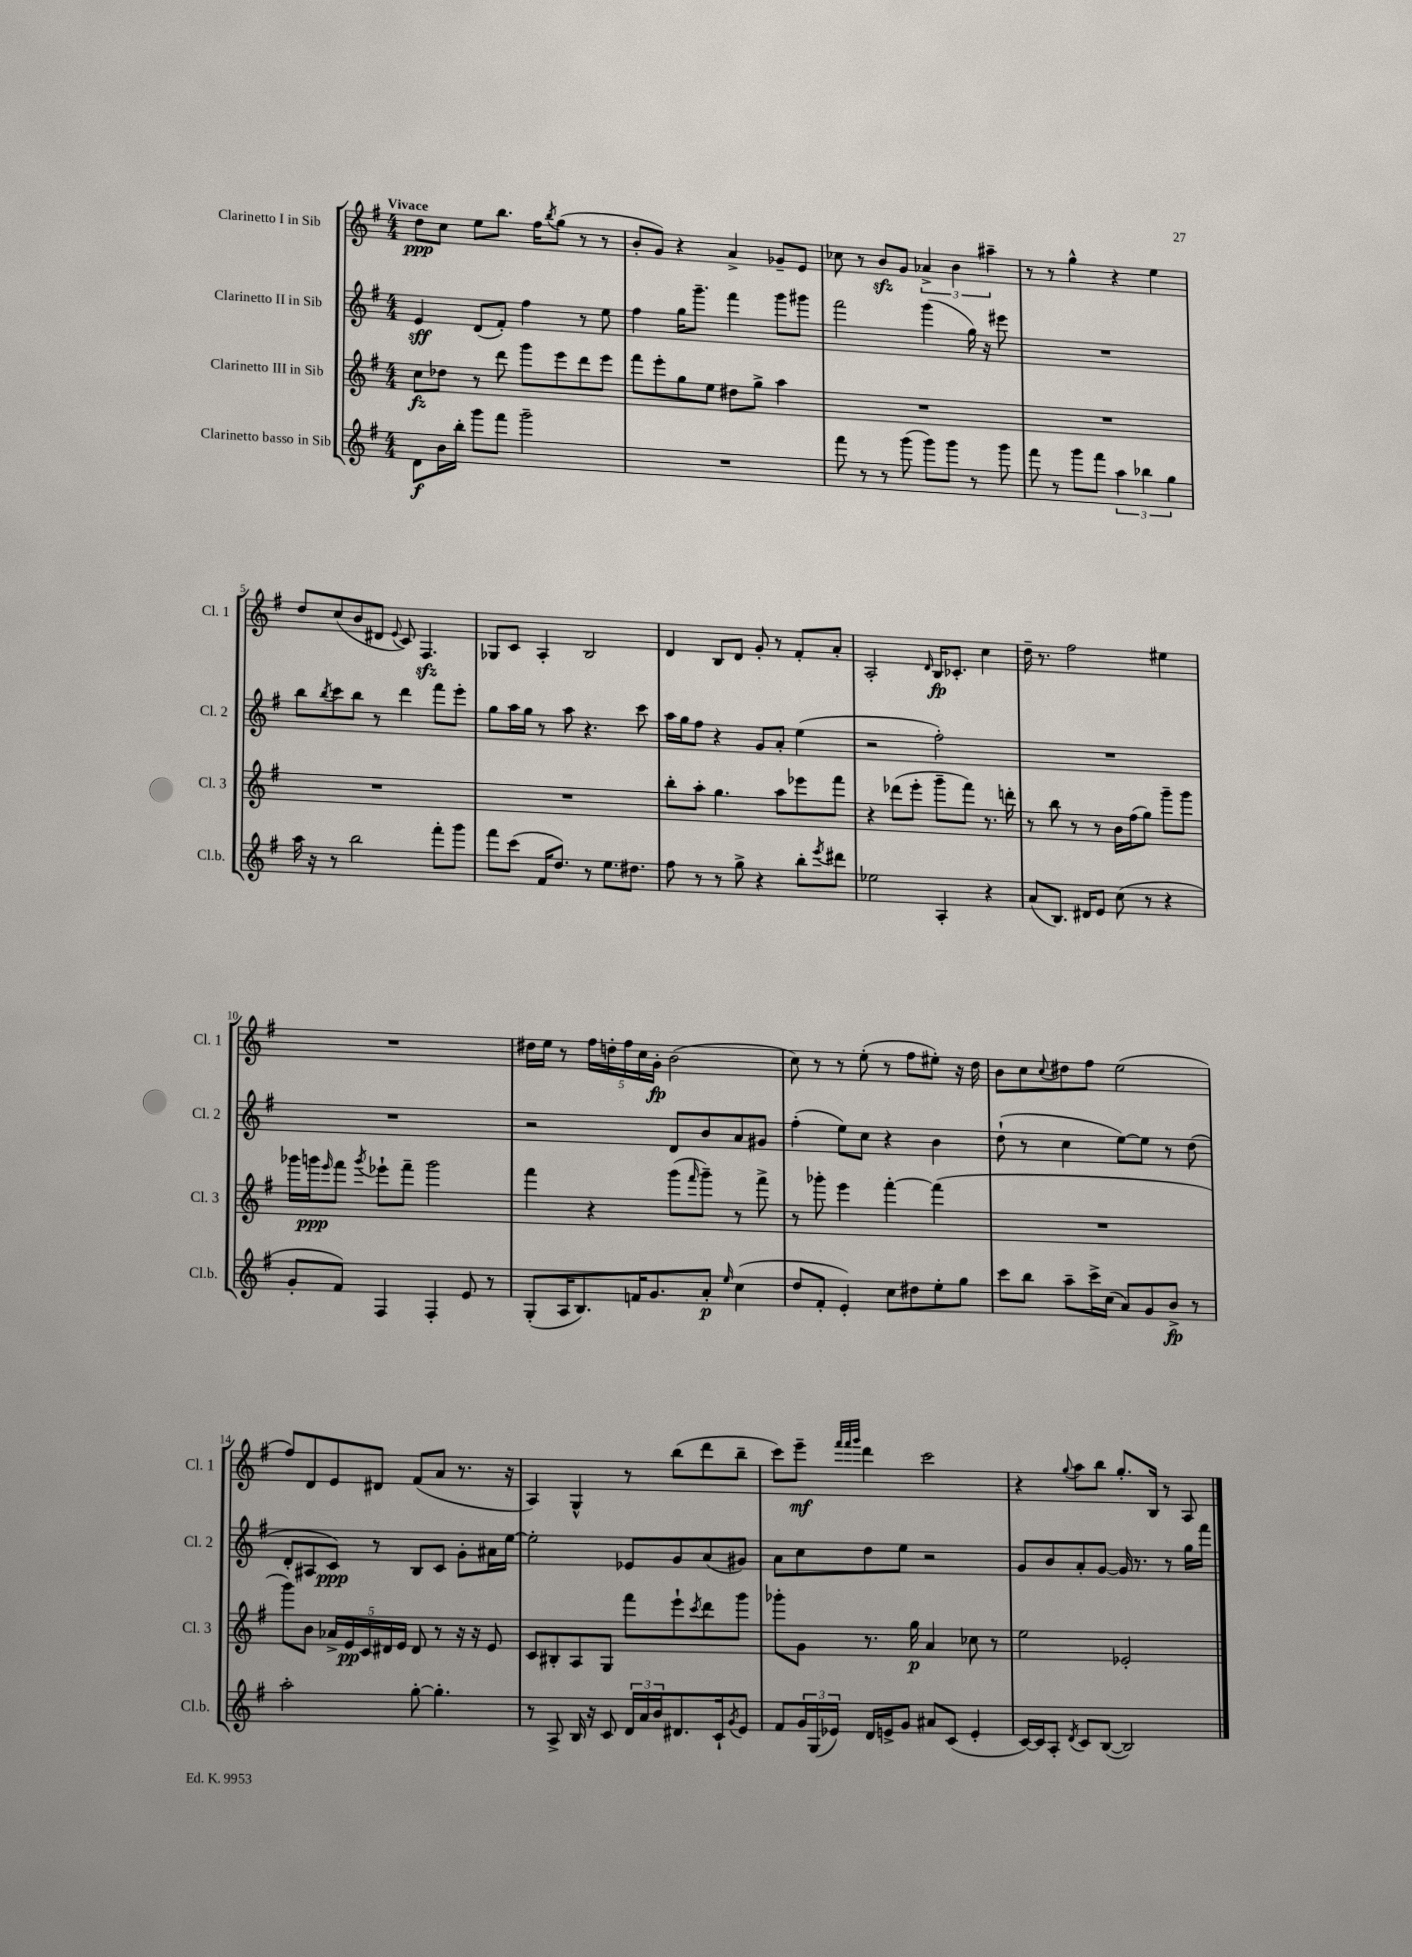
<<
\new StaffGroup <<
\new Staff = "s0" \with { instrumentName = "Clarinetto I in Sib" shortInstrumentName = "Cl. 1" } {
    \clef treble \key g \major \numericTimeSignature \time 4/4 \tempo "Vivace"
    d''8\ppp c''8 e''8 b''8. fis''16 \acciaccatura { b''8 } g''8( r8 r8 |
    b'8-. g'8) r4 a'4-> ges'8-- e'8 |
    ces''8 r8 b'8\sfz g'8 \tuplet 3/2 { aes'4-> b'4 ais''4-- } |
    r8 r8 g''4-^ r4 e''4 |
    d''8 c''8( b'8 dis'8 \appoggiatura { e'8 } c'8) fis4.\sfz |
    ges8 c'8 a4-. b2 |
    d'4 b8 d'8 g'8-. r8 fis'8-. a'8-. |
    a2-. \grace { d'16 } b16\fp ces'8.-. c''4 |
    d''16-- r8. fis''2 eis''4 |
    R1 |
    dis''16 e''16 r8 \tuplet 5/4 { fis''16 d''16-. fis''16 c''16 g'16-.\fp } b'2( |
    c''8) r8 r8 e''8-.( r8 fis''8 eis''8-.) r16 d''16 |
    b'8 c''8 \appoggiatura { c''8 } dis''8 fis''8 e''2( |
    fis''8) d'8 e'8 dis'8 fis'8( a'8 r8. r16 |
    a4) g4-^ r8 b''8( d'''8 b''8-- |
    c'''8) e'''8--\mf \grace { fis'''32 fis'''32 g'''32 } d'''4 c'''2 |
    r4 \appoggiatura { g''8 } a''8 b''8 g''8.-. b16 r8 a8 \bar "|." |
}
\new Staff = "s1" \with { instrumentName = "Clarinetto II in Sib" shortInstrumentName = "Cl. 2" } {
    \clef treble \key g \major \numericTimeSignature \time 4/4
    e'4\sff d'8( fis'8-.) fis''4 r8 e''8 |
    fis''4 g''16 g'''8.-- fis'''4 g'''8 gis'''8 |
    fis'''2 g'''4( g''16) r16 eis'''8 |
    R1 |
    b''8 \acciaccatura { b''8 } c'''8 b''8 r8 d'''4 fis'''8 e'''8-. |
    g''8 a''16 g''16 r8 a''8 r4. c'''8 |
    a''16 g''16 fis''8 r4 g'8 a'8-. e''4( |
    r2 fis''2-.) |
    R1 |
    R1 |
    r2 d'8 b'8 a'8 gis'8 |
    fis''4-.( e''8) c''8 r4 b'4 |
    d''8-!( r8 c''4 e''8~) e''8 r8 d''8( |
    d'8-. ais8 c'8\ppp) r8 b8 c'8 g'8-. ais'16 e''16~ |
    e''2-. ees'8 g'8 a'8( gis'8) |
    a'8 c''8 d''8 e''8 r2 |
    g'8 b'8 a'8-. g'8~ g'16 r8. r8 g''16 fis'''16 \bar "|." |
}
\new Staff = "s2" \with { instrumentName = "Clarinetto III in Sib" shortInstrumentName = "Cl. 3" } {
    \clef treble \key g \major \numericTimeSignature \time 4/4
    c''8\fz des''8 r8 d'''8 g'''8 e'''8 d'''8 e'''8 |
    fis'''8 e'''8-. g''8 e''8 dis''8 g''8-> a''4 |
    R1 |
    R1 |
    R1 |
    R1 |
    b''8-. a''8-. g''4. a''8 ees'''8 fis'''8 |
    r4 des'''8( e'''8-. g'''8-- fis'''8) r8. d'''16-. |
    r8 b''8 r8 r8 b'16 fis''16( g''8) g'''8-- g'''8 |
    ges'''16 g'''16\ppp \grace { e'''16 } fis'''8 \acciaccatura { g'''8 } ees'''8-! fis'''8-- g'''2 |
    fis'''4 r4 g'''8( \grace { fis'''16 } g'''8--) r8 fis'''8-> |
    r8 ges'''8-. e'''4 fis'''4~-. fis'''4( |
    R1 |
    g'''8) b'8 \tuplet 5/4 { aes'16-> e'16\pp c'16 dis'16 e'16 } dis'8 r8 r16 r16 e'8 |
    c'8 bis8-. a8 g8 fis'''8 e'''8-! \acciaccatura { c'''8 } d'''8 g'''8 |
    ges'''8-. g'8 r8. g''16\p a'4 ces''8 r8 |
    e''2 ees'2-. \bar "|." |
}
\new Staff = "s3" \with { instrumentName = "Clarinetto basso in Sib" shortInstrumentName = "Cl.b." } {
    \clef treble \key g \major \numericTimeSignature \time 4/4
    d'8\f b'16 b''16-. g'''8 fis'''8 g'''2-- |
    R1 |
    fis'''8 r8 r8 g'''8( g'''8) g'''8 r8 g'''8 |
    fis'''8 r8 g'''8 fis'''8 \tuplet 3/2 { a''4 bes''4 g''4 } |
    a''16 r16 r8 b''2 fis'''8-. g'''8 |
    fis'''8 c'''8( fis'16 d''8.) r8 e''8. dis''8. |
    fis''8 r8 r8 g''8-> r4 b''8-. \acciaccatura { e'''8 } dis'''8 |
    ees''2 a4-. r4 |
    a'8( b8.) dis'16 e'8 c''8( r8 r4 |
    g'8-. fis'8) fis4 fis4-. e'8 r8 |
    g8-.( a16 b8.) f'16 g'8. a'8-.\p \grace { e''16 } c''4( |
    d''8 fis'8-. e'4-.) c''8 dis''8 e''8-. g''8 |
    c'''8 b''8 a''8-- c'''16-> c''16( a'8) g'8 b'8->\fp r8 |
    a''2-. g''8~-. g''4.-. |
    r8 a8-> b16 r16 c'8 \tuplet 3/2 { d'16 a'16 b'16 } dis'8. c'16-! \acciaccatura { g'8 } e'8 |
    fis'8 \tuplet 3/2 { g'16 g16( ees'16) } d'16 e'16-> g'8 ais'8 c'8( e'4-. |
    c'16~) c'16 a8-. \acciaccatura { d'8 } c'8 b8~( b2) \bar "|." |
}
>>
>>
